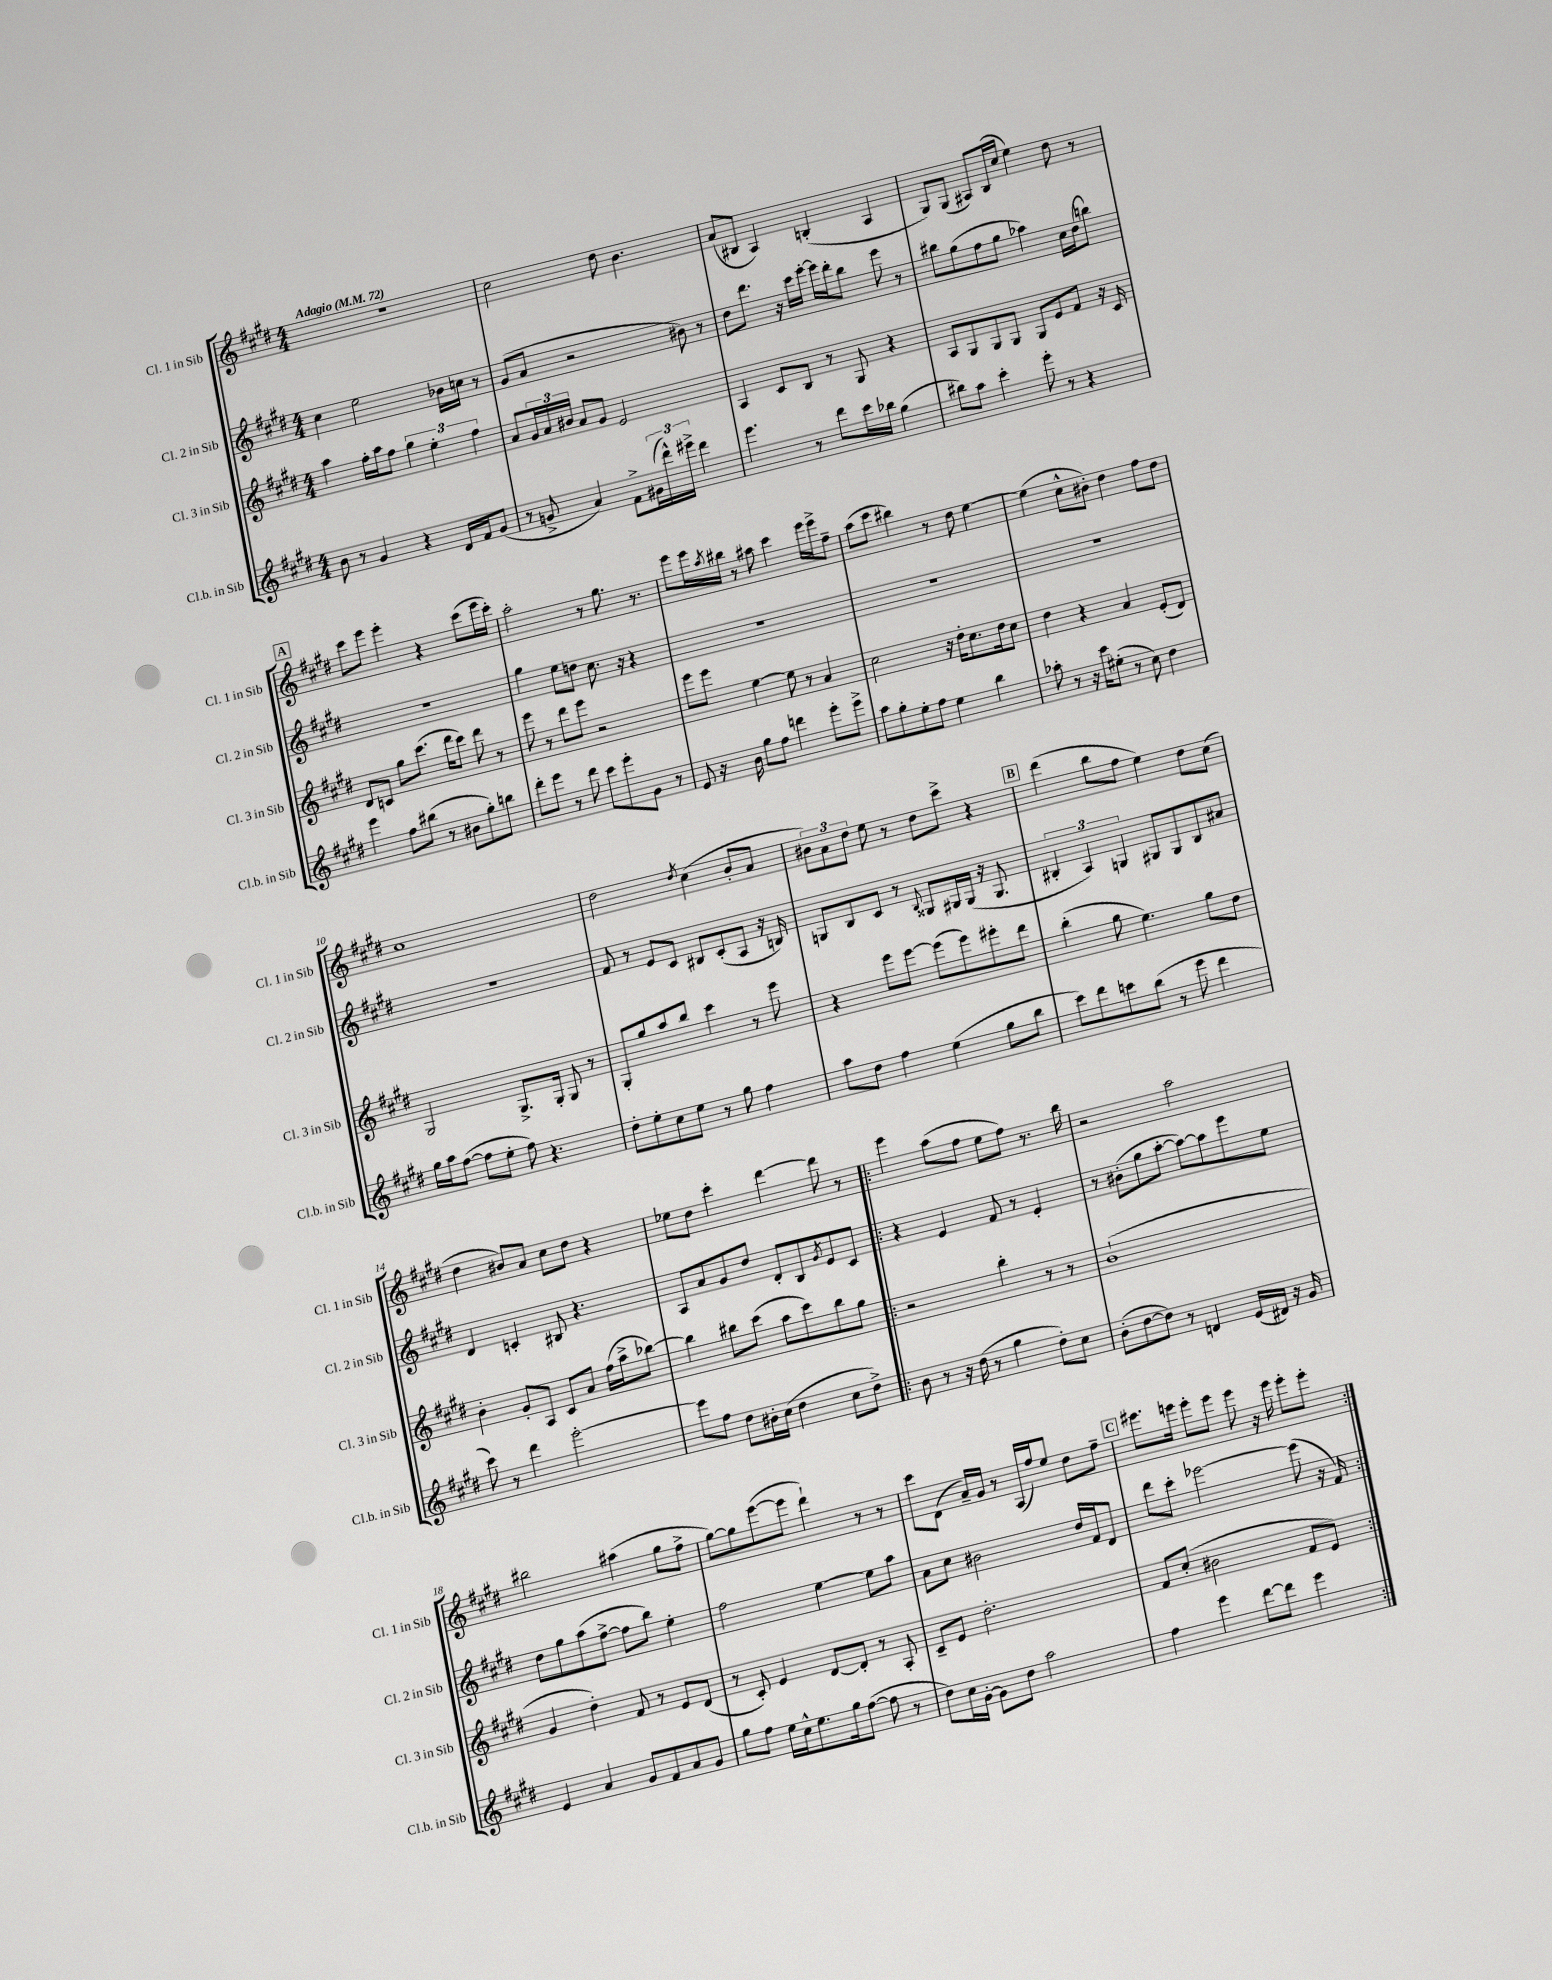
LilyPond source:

<<
\new StaffGroup <<
\new Staff = "s0" \with { instrumentName = "Cl. 1 in Sib" shortInstrumentName = "Cl. 1 in Sib" } {
    \clef treble \key e \major \numericTimeSignature \time 4/4 \tempo "Adagio" 4 = 72
    R1 |
    cis''2 dis''8 b'4. |
    a'8( bis8 a4) b4-.( a4 |
    gis8) gis8( ais8) b16( cis''16 e''4) dis''8 r8 |
    \mark \markup { \box "A" } cis'''8 e'''8 e'''4-. r4 cis'''8( e'''16 cis'''16-.) |
    a''2-. r8 gis''8. r8. |
    e'''8 e'''16 \acciaccatura { a''8 } bis''16 r8 ais''8 cis'''4 e'''16 e'''16-> fis''8-- |
    a''8( cis'''8 bis''4) r8 dis''8 e''4~ |
    e''4( cis''8-^ bis'8-.) dis''4 fis''8 dis''8 |
    cis''1 |
    dis''2 \acciaccatura { dis''8 } cis''4( b'8-. a'8 |
    \tuplet 3/2 { bis'8) a'8 dis''8 } e''8 r8 dis''8 cis'''8-> r4 |
    \mark \markup { \box "B" } dis'''4( b''8 fis''8 e''4) dis''8 cis''8( |
    dis''4 bis'8) a'8 cis''8 dis''8 r4 |
    ees''8 dis''8 cis'''4-. dis'''4~ dis'''8 r8 |
    \repeat volta 2 { e'''4 a''8( fis''8 e''8 fis''8) r8. b''16 |
    r2 a''2 |
    bis''2 ais''4( gis''8 fis''8-> |
    gis''8~) gis''8 e'''8~( e'''8 dis'''4-!) r8 r8 |
    cis'''8 dis'8( a'16--) gis'16 r8 a16( fis''16) e''8 dis''8 fis''8-- |
    \mark \markup { \box "C" } eis'''8. e'''16 e'''8-. e'''8 e'''8 r16 e'''16 e'''8-. e'''8-. | }
}
\new Staff = "s1" \with { instrumentName = "Cl. 2 in Sib" shortInstrumentName = "Cl. 2 in Sib" } {
    \clef treble \key e \major \numericTimeSignature \time 4/4
    cis''4 e''2 bes'16 c''16 r8 |
    gis'8( a'8 r2 bis'8) r8 |
    dis''8 dis'''8. r16 cis'''16 e'''16~-. e'''16 dis'''16-. b''8 e'''8 r8 |
    bis''8 gis''8( fis''8 gis''8 aes''4) cis''16 dis''16( b''8) |
    \mark \markup { \box "A" } R1 |
    gis''4 e''8 d''8 cis''8. r16 r4 |
    R1 |
    R1 |
    R1 |
    R1 |
    fis'8 r8 e'8 cis'8 bis8 cis'8-.( a8 r16 b16) |
    g8 b8 cis'8 r8 \appoggiatura { b8 } gisis8 gis16 gis16( r16 gis8. |
    \mark \markup { \box "B" } \tuplet 3/2 { bis4-. a4) g4 } gis8 gis8 bis8 ais'8 |
    dis'4 c'4-. bis8 r4. |
    a8 a'8 gis'8 dis''8 dis'8-. b8 \acciaccatura { gis'8 } e'8 cis'8 |
    \repeat volta 2 { r4 e'4 fis'8 r8 e'4-. |
    r8 bis'8-.( gis''8 a''8~-. a''8~) a''8 e'''8 e''8 |
    dis''8 gis''8 a''8( fis''8~-> fis''8 b''8) e''4-. |
    fis''2 e''4~ e''8 a''8 |
    a'8 cis''8 bis'2 dis''16 fis'16 dis'8 |
    \mark \markup { \box "C" } dis'''8 cis'''8-. ees'''2~ ees'''8( r16 fis'16) | }
}
\new Staff = "s2" \with { instrumentName = "Cl. 3 in Sib" shortInstrumentName = "Cl. 3 in Sib" } {
    \clef treble \key e \major \numericTimeSignature \time 4/4
    a''4 fis''16-. a''16 fis''8 \tuplet 3/2 { gis''4 e''4-. fis''4 } |
    a'8 \tuplet 3/2 { gis'16 a'16 bis'16 } a'8 gis'8 e'2 |
    a4 cis'8 b8 r8 gis8 r4 |
    a8 gis8 gis8 gis8 gis8 e'8 fis'8 r16 cis'16 |
    \mark \markup { \box "A" } dis'8 c'8 gis''8 cis'''8.( dis'''16 cis'''8) dis'''8 r8 |
    e'''8 r8 dis'''8 e'''8 r2 |
    e'''8 e'''8 e''4~ e''8 r8 a'4 |
    cis''2 r16 dis''16-. cis''8. dis''16 cis''8 |
    dis''4 r4 a'4 e'8-.( dis'8) |
    gis2 gis8.-> gis16-. gis8 r8 |
    gis8-. gis''8 a''8 b''8 cis'''4 r8 e'''8 |
    r4 e'''8 e'''8~ e'''8( e'''8) eis'''8-. dis'''8 |
    \mark \markup { \box "B" } b''4-.( gis''8 e''4.) gis''8 dis''8 |
    b'4-. gis'8-. a8 cis'8 a'8 fis''16( a''16-> bes''8~) |
    bes''4 bis''8 cis'''8( a''8 cis'''8) bis''8 gis''8 |
    \repeat volta 2 { r2 b''4-. r8 r8 |
    b'1-!( |
    gis'4 dis''4-.) fis'8 r8 e'8 dis'8( |
    r8 cis'8-.) e'4 dis'8~ dis'8-. r8 a8-. |
    cis'8-- e'8 dis''2.-. |
    \mark \markup { \box "C" } fis'8 cis''8-.( bis'2 fis'8 e'8) | }
}
\new Staff = "s3" \with { instrumentName = "Cl.b. in Sib" shortInstrumentName = "Cl.b. in Sib" } {
    \clef treble \key e \major \numericTimeSignature \time 4/4
    b'8 r8 gis'4 r4 dis'16 fis'16 gis'8( |
    r8 g'8-> a'4) fis'8-> \tuplet 3/2 { gis'16( dis'''16-^) eis'''16-> } dis'''4 |
    e'''4. r8 dis'''8 cis'''16 bes''16 gis''4( |
    bis''8) a''8 cis'''4-. e'''8-. r8 r4 |
    \mark \markup { \box "A" } e'''4 fis''8 bis''8( r8 bis'8 gis''8-.) b''8 |
    dis'''8-. e'''8 r8 dis'''8 cis'''8 e'''8-. gis'8 r8 |
    e'8 r16 b'16 gis''8 fis''8 d'''4 e'''8-. e'''8-> |
    a''8 gis''8-. e''8-. fis''8 e''4 b''4 |
    aes''8-. r8 r16 cis'''16 eis''8-.( r8 cis''8) dis''4 |
    gis''16 a''16 fis''8~( fis''8 e''8-. fis''8) r4. |
    dis''8-. e''8-. cis''8 e''8 r8 gis''8 fis''4 |
    a''8 dis''8 fis''4 e''4( gis''8 b''8 |
    \mark \markup { \box "B" } cis'''8) dis'''8 c'''8 b''8( r8 e'''8 dis'''4 |
    cis'''8) r8 dis'''4 e'''2~-. |
    e'''8 fis''8 dis''8 bis'16-. cis''16( dis''4 cis''8 dis''8->) |
    \repeat volta 2 { b'8 r8 r16 dis''16( r8 gis''4 dis''8-.) cis''8 |
    b'8-.( dis''8~ dis''8) r8 d'4 e'16( dis'16) r16 gis'16 |
    e'4 a'4 gis'8 fis'8 a'8 gis'8 |
    gis''8 fis''8 e''16 cis''16-^ e''8. gis''16 fis''8~( fis''8 r8 |
    dis''8) cis''16 gis'16~-. gis'8 dis''8 a''2 |
    \mark \markup { \box "C" } fis''4 e'''4 dis'''8~ dis'''8 e'''4 | }
}
>>
>>
